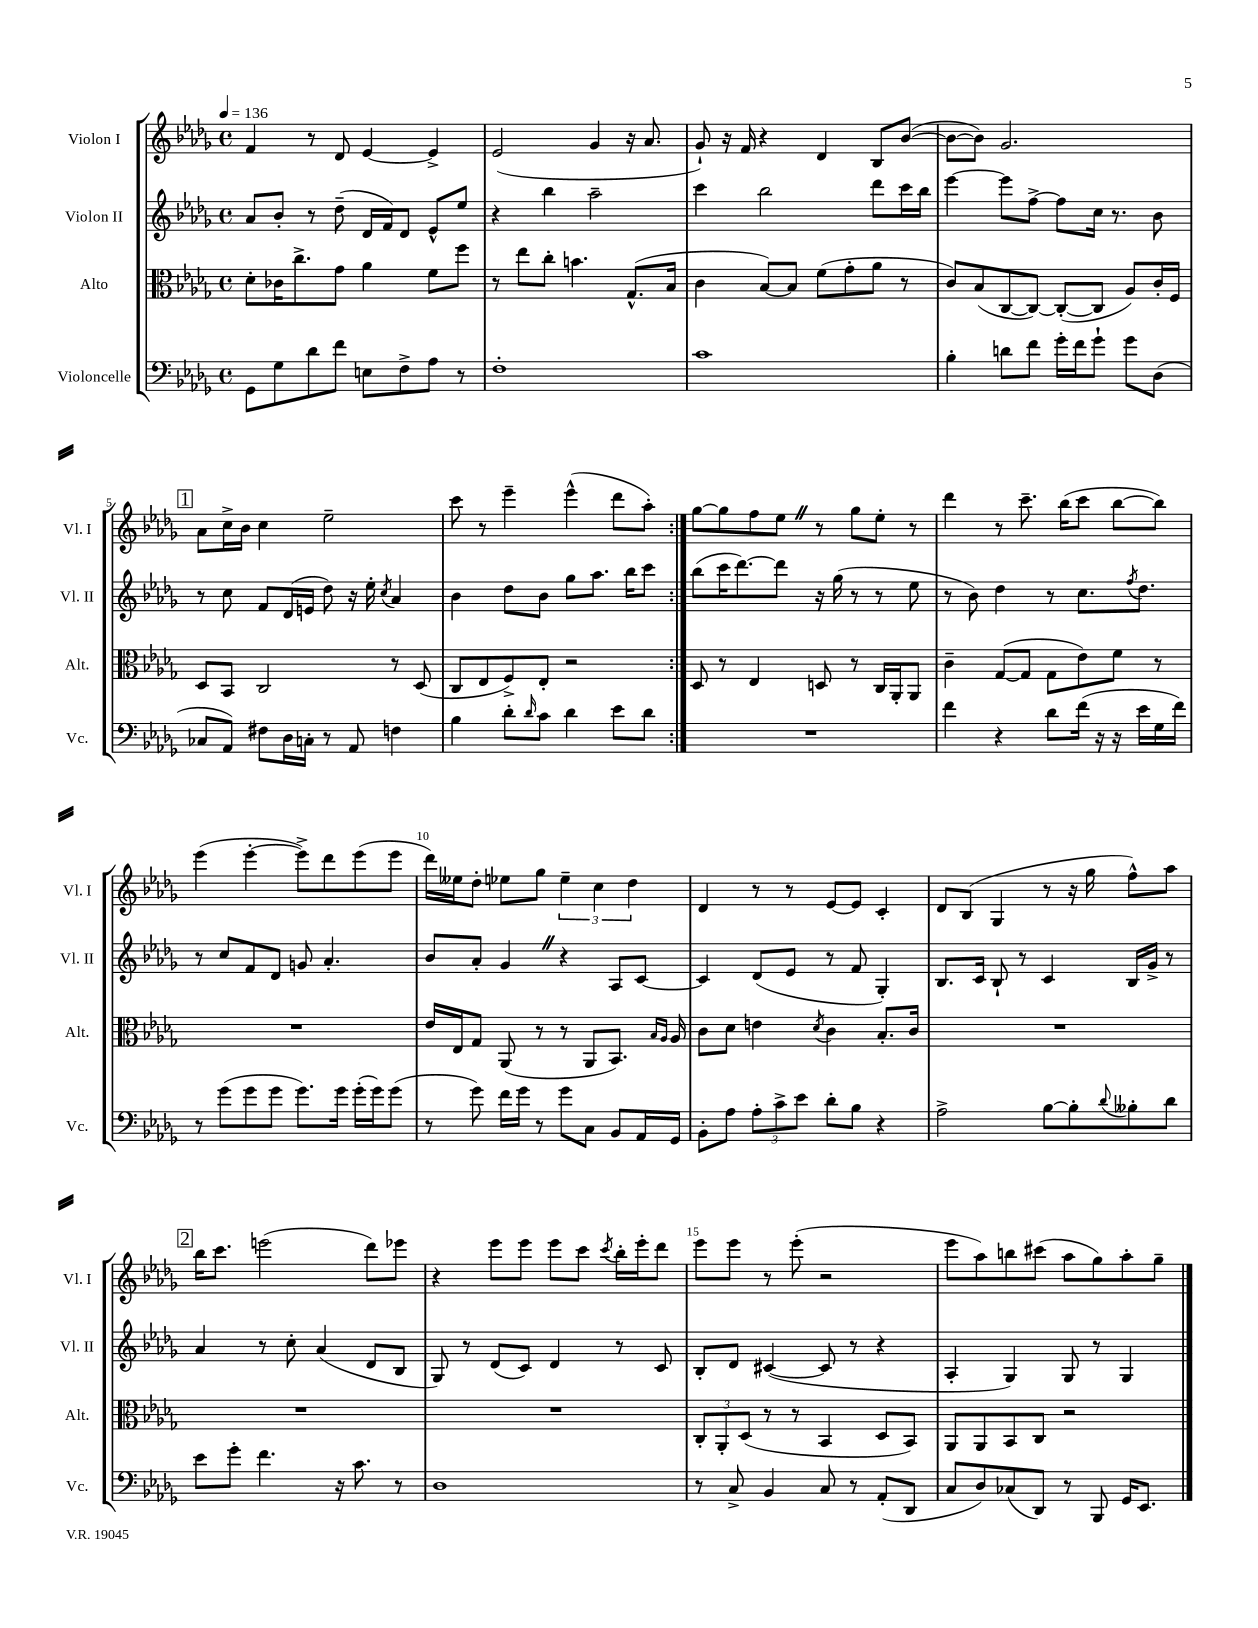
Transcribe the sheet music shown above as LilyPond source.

<<
\new StaffGroup <<
\new Staff = "s0" \with { instrumentName = "Violon I" shortInstrumentName = "Vl. I" } {
    \clef treble \key des \major \defaultTimeSignature \time 4/4 \tempo 4 = 136
    \repeat volta 2 { f'4 r8 des'8 ees'4~ ees'4-> |
    ees'2( ges'4 r16 aes'8. |
    ges'8-!) r16 f'16 r4 des'4 bes8 bes'8~( |
    bes'8~ bes'8) ges'2. |
    \mark \markup { \box "1" } aes'8 c''16-> bes'16 c''4 ees''2-- |
    c'''8 r8 ees'''4-- ees'''4-^( des'''8 aes''8-.) | }
    ges''8~ ges''8 f''8 ees''8 \once \override BreathingSign.text = \markup { \musicglyph "scripts.caesura.straight" } \breathe r8 ges''8 ees''8-. r8 |
    des'''4 r8 c'''8.-- bes''16( c'''8 bes''8~ bes''8) |
    ees'''4( ees'''4~-. ees'''8->) des'''8 ees'''8( ees'''8 |
    des'''16) eeses''16 des''8-. ees''8 ges''8 \tuplet 3/2 { ees''4-- c''4 des''4 } |
    des'4 r8 r8 ees'8~ ees'8 c'4-. |
    des'8 bes8( ges4 r8 r16 ges''16 f''8-^) aes''8 |
    \mark \markup { \box "2" } bes''16 c'''8. e'''2( des'''8) ees'''8 |
    r4 ees'''8 ees'''8 ees'''8 c'''8 \acciaccatura { c'''8 } bes''16-. ees'''16-. des'''8 |
    ees'''8 ees'''8 r8 ees'''8-.( r2 |
    ees'''8 aes''8) b''8 cis'''8( aes''8 ges''8) aes''8-. ges''8-- \bar "|." |
}
\new Staff = "s1" \with { instrumentName = "Violon II" shortInstrumentName = "Vl. II" } {
    \clef treble \key des \major \defaultTimeSignature \time 4/4
    \repeat volta 2 { aes'8 bes'8-. r8 des''8--( des'16 f'16) des'8 ees'8-^ ees''8 |
    r4 bes''4 aes''2-- |
    c'''4 bes''2 des'''8 c'''16 bes''16 |
    ees'''4~ ees'''8 f''8~-> f''8 c''16 r8. bes'8 |
    \mark \markup { \box "1" } r8 c''8 f'8 des'16( e'16 des''8) r16 ees''16-. \acciaccatura { c''8 } aes'4 |
    bes'4 des''8 bes'8 ges''8 aes''8. bes''16 c'''8 | }
    bes''8( c'''16 des'''8.~) des'''8 r16 ges''16( r8 r8 ees''8 |
    r8 bes'8) des''4 r8 c''8. \acciaccatura { f''8 } des''8. |
    r8 c''8 f'8 des'8 g'8 aes'4.-. |
    bes'8 aes'8-. ges'4 \once \override BreathingSign.text = \markup { \musicglyph "scripts.caesura.straight" } \breathe r4 aes8 c'8~ |
    c'4 des'8( ees'8 r8 f'8 ges4-.) |
    bes8. c'16 bes8-! r8 c'4 bes16 ges'16-> r8 |
    \mark \markup { \box "2" } aes'4 r8 c''8-. aes'4( des'8 bes8 |
    ges8) r8 des'8( c'8) des'4 r8 c'8 |
    bes8-. des'8 cis'4~( cis'8 r8 r4 |
    aes4-. ges4) ges8 r8 ges4 \bar "|." |
}
\new Staff = "s2" \with { instrumentName = "Alto" shortInstrumentName = "Alt." } {
    \clef alto \key des \major \defaultTimeSignature \time 4/4
    \repeat volta 2 { des'8-. ces'16 c''8.-> ges'8 aes'4 f'8 f''8 |
    r8 ees''8 c''8-. b'4. ges8.-^( bes16 |
    c'4 bes8~) bes8 f'8( ges'8-. aes'8 r8 |
    c'8) bes8( c8~ c8~) c8~-.( c8 aes8) c'16-. f16 |
    \mark \markup { \box "1" } des8 bes,8 c2 r8 des8( |
    c8 ees8 f8->) ees8-. r2 | }
    des8 r8 ees4 d8 r8 c16 aes,16-. aes,8 |
    c'4-- ges8~( ges8 ges8 ees'8) f'8 r8 |
    R1 |
    ees'16 ees16 ges8 aes,8( r8 r8 aes,8 bes,8.) \grace { bes16 aes16 } aes16 |
    c'8 des'8 e'4 \acciaccatura { des'8 } c'4 bes8.-. c'16 |
    R1 |
    \mark \markup { \box "2" } R1 |
    R1 |
    \tuplet 3/2 { c8-. aes,8-. des8( } r8 r8 bes,4 des8 bes,8) |
    aes,8 aes,8 bes,8 c8 r2 \bar "|." |
}
\new Staff = "s3" \with { instrumentName = "Violoncelle" shortInstrumentName = "Vc." } {
    \clef bass \key des \major \defaultTimeSignature \time 4/4
    \repeat volta 2 { ges,8 ges8 des'8 f'8 e8 f8-> aes8 r8 |
    f1-. |
    c'1 |
    bes4-. d'8 f'8 ges'16-. f'16 ges'8-! ges'8 des8( |
    \mark \markup { \box "1" } ces8 aes,8) fis8 des16 c16-. r8 aes,8 f4 |
    bes4 des'8-. \grace { des'16 } c'8 des'4 ees'8 des'8 | }
    R1 |
    f'4 r4 des'8 f'16( r16 r16 ees'16 ges16 f'16) |
    r8 ges'8( ges'8 ges'8 ges'8.) ges'16 ges'16-.( ges'16) ges'8( |
    r8 ges'8) f'16 ges'16 r8 ges'8 c8 bes,8 aes,16 ges,16 |
    bes,8-. aes8 \tuplet 3/2 { aes8-. c'8-> ees'8 } des'8-. bes8 r4 |
    aes2-> bes8~ bes8-. \appoggiatura { des'8 } beses8-. des'8 |
    \mark \markup { \box "2" } ees'8 ges'8-. f'4. r16 c'8. r8 |
    des1 |
    r8 c8-> bes,4 c8 r8 aes,8-.( des,8 |
    c8 des8) ces8( des,8) r8 bes,,8 ges,16 ees,8. \bar "|." |
}
>>
>>
\layout { \context { \Score \override BarNumber.break-visibility = ##(#f #t #t) barNumberVisibility = #(every-nth-bar-number-visible 5) } }
